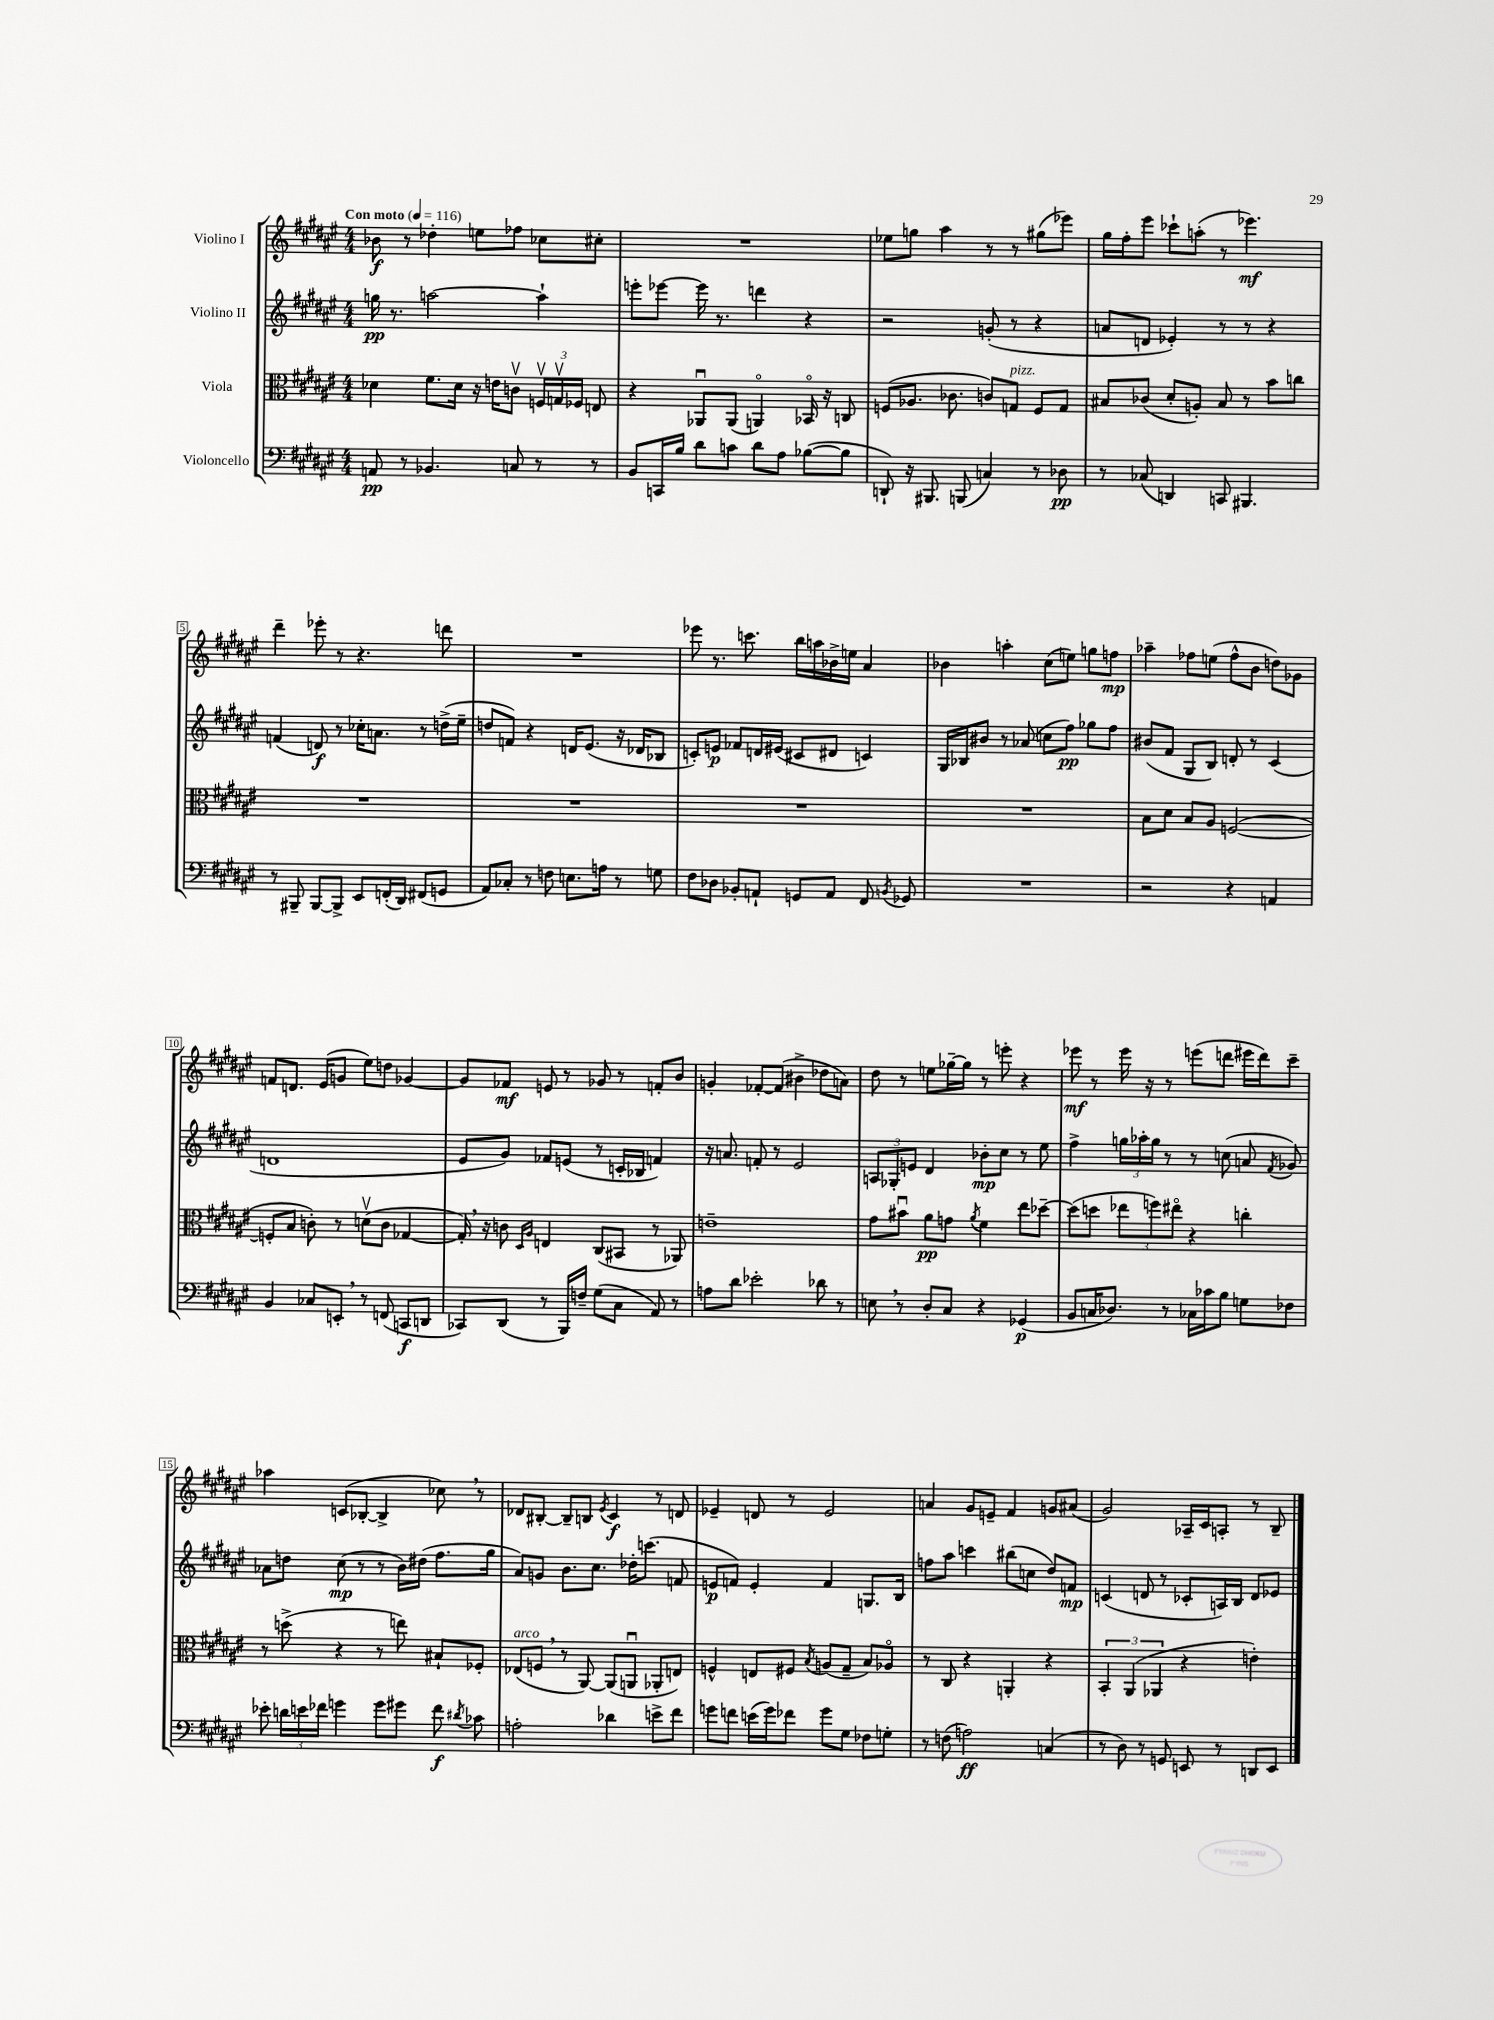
<<
\new StaffGroup <<
\new Staff = "s0" \with { instrumentName = "Violino I" } {
    \clef treble \key fis \major \numericTimeSignature \time 4/4 \tempo "Con moto" 4 = 116
    \autoBeamOff bes'8\f r8 des''4-. e''8[ fes''8] ces''8[ cis''8]-. |
    R1 |
    ees''8[ g''8] ais''4 r8 r8 gis''8[( ees'''8]) |
    gis''16[ fis''16-. eis'''8] ces'''8[-! a''8]-.( r8 ees'''4.\mf) |
    dis'''4-- ees'''8-. r8 r4. d'''8 |
    R1 |
    ees'''8 r8. c'''8. b''16[ a''16 bes'16-> e''16] ais'4 |
    bes'4 a''4-. cis''8[( e''8]) g''8[ f''8]\mp |
    aes''4-- fes''8[ e''8]( fes''8[-^ b'8] d''8[) ges'8] |
    f'8[ d'8.] eis'16[( g'8] eis''8[) d''8] ges'4~ |
    ges'8[ fes'8]\mf e'8 r8 ges'8 r8 f'8[-. b'8] |
    g'4-. fes'8[~-. fes'8]( bis'4-> des''8[ a'8]) |
    dis''8 r8 e''8[ ges''16~-- ges''16] r8 e'''8-. r4 |
    ees'''8\mf r8 ees'''16 r16 r8 e'''8[( d'''8] eis'''16[ d'''16) cis'''8]-- |
    aes''4 c'8[( bes8]~-. bes4-> ces''8) \breathe r8 |
    des'8[ bis8]~-. bis8[-- b8] \acciaccatura { eis'8 } cis'4\f r8 d'8 |
    ees'4-- d'8 r8 ees'2 |
    a'4 gis'8[ e'8]-- fis'4 g'8[ ais'8]( |
    gis'2) aes16[-- cis'16 a8]-. r8 b8-- \bar "|." |
}
\new Staff = "s1" \with { instrumentName = "Violino II" } {
    \clef treble \key fis \major \numericTimeSignature \time 4/4
    \autoBeamOff g''16\pp r8. a''2~ a''4-! |
    e'''8[-. ees'''8]~ ees'''16 r8. d'''4 r4 |
    r2 g'8-.( r8 r4 |
    a'8[ d'8] ees'4-.) r8 r8 r4 |
    f'4( d'8\f) r8 ces''16[-. a'8.] r8 d''16[->( eis''16]-- |
    d''8[ f'8]) r4 d'16[ eis'8.]( r16 des'16[ bes8] |
    c'8[-.) e'8]\p fes'8[ d'16 eis'16]( cis'8[ dis'8] c'4) |
    gis16[ bes16 bis'8] r8 aes'8( c''8[ fis''8]\pp) ges''8[ fis''8] |
    bis'8[( fis'8] gis8[ b8]) d'8-. r8 cis'4( |
    d'1 |
    eis'8[ gis'8]) fes'8[ e'8]( r8 c'16[-. bes16] f'4) |
    r16 a'8. f'8-. r8 eis'2 |
    \tuplet 3/2 { a8[ ges8-. e'8] } dis'4 bes'8[-.\mp cis''8] r8 eis''8 |
    fis''4-> \tuplet 3/2 { g''16[ aes''16-. g''16] } r8 r8 c''8( a'8 \acciaccatura { fis'8 } ges'8) |
    aes'8[ d''8] cis''8\mp( r8 r8 b'16[) dis''16]( fis''8.[ gis''16] |
    ais'8[) g'8] b'8.[ cis''8.] des''16[-. c'''8.]( f'8 |
    e'8[\p f'8]) e'4-. f'4 g8.[ b16] |
    f''8[ ais''8] c'''4 bis''8[( c''8] dis''8[) f'8]\mp |
    c'4( d'8 r8 ces'8[-. a16) b16] d'8[ ees'8] \bar "|." |
}
\new Staff = "s2" \with { instrumentName = "Viola" } {
    \clef alto \key fis \major \numericTimeSignature \time 4/4
    \autoBeamOff des'4 fis'8.[ des'16] r16 e'16[ c'8]\upbow \tuplet 3/2 { f16[\upbow g16\upbow fes16] } e8 |
    r4 aes,8[\downbow aes,8]( a,4\flageolet) bes,16\flageolet r16 c8 |
    f8[( aes8.] ces'8. c'8[) g8]^\markup { \italic "pizz." } f8[ g8] |
    bis8[ ces'8]( dis'8[-. a8]-.) bis8 r8 b'8[ c''8] |
    R1 |
    R1 |
    R1 |
    R1 |
    b8[ dis'8] b8[ ais8] f2~( |
    f8[-. b8] c'8-.) r8 d'8[\upbow( c'8] ges4~ |
    ges16-.) \breathe r16 c'8 \grace { dis16[ ais16] } e4 cis8[( bis,8] r8 aes,8) |
    e'1-- |
    gis'8[ bis'8]\downbow ais'8[\pp g'8] \acciaccatura { ais'8 } fis'4 eis''8[ des''8]~-- |
    des''8[( d''8] \tuplet 3/2 { ees''8[ f''8) eis''8]\flageolet } r4 c''4-. |
    r8 d''8->( r4 r8 e''8) bis8[-! fes8]-. |
    ees8[^\markup { \italic "arco" }( f8] \breathe r8 ais,8~) ais,8[( a,8]\downbow aes,8[-. e8]) |
    f4-^ e8[ fis8] \acciaccatura { b8 } a8[( gis8]-- b8[) aes8]\flageolet |
    r8 cis8 r4 a,4-. r4 |
    \tuplet 3/2 { b,4-. ais,4( aes,4 } r4 e'4-.) \bar "|." |
}
\new Staff = "s3" \with { instrumentName = "Violoncello" } {
    \clef bass \key fis \major \numericTimeSignature \time 4/4
    \autoBeamOff a,8\pp r8 bes,4. c8 r8 r8 |
    b,8[ c,16 b16] dis'8[ c'8] dis'8[ ais8] bes8[~( bes8] |
    d,8-!) r16 bis,,8. b,,8( c4) r8 des8\pp |
    r8 ces8( d,4) c,8 bis,,4. |
    r8 bis,,8-- bis,,8[~ bis,,8]-> eis,8[ f,16-.( dis,16]) fis,8[( g,8] |
    ais,8[) ces8]-. r8 f8 e8.[ a16] r8 g8 |
    fis8[ des8] bes,8[-. a,8]-! g,8[ a,8] fis,8 \acciaccatura { b,8 } ges,8 |
    R1 |
    r2 r4 a,4 |
    b,4 ces8[ e,8]-. \breathe r8 f,8( c,8[\f d,8] |
    ces,8[) dis,8]( r8 b,,16[) f16]-- gis8[( cis8] ais,8) r8 |
    a8[ dis'8] ees'2-. des'8 r8 |
    e8 \breathe r8 dis8[-. cis8] r4 ges,4\p( |
    b,8[ c16 des8.]) r8 ces16[ ces'16 b8] g8[ fes8] |
    ees'8-. \tuplet 3/2 { d'16[ e'16 fes'16] } g'4 g'8[ gis'8] fes'8\f \acciaccatura { dis'8 } ces'8 |
    a2-. des'4 e'8[-> fis'8] |
    g'8[ f'8] e'16[( g'16) fes'8] g'8[ gis8] fes8[ g8]-. |
    r8 f8( a2\ff) c4( |
    r8 dis8) r8 g,8 e,8 r8 d,8[ e,8] \bar "|." |
}
>>
>>
\layout { \context { \Score \override BarNumber.stencil = #(make-stencil-boxer 0.1 0.3 ly:text-interface::print) } }
